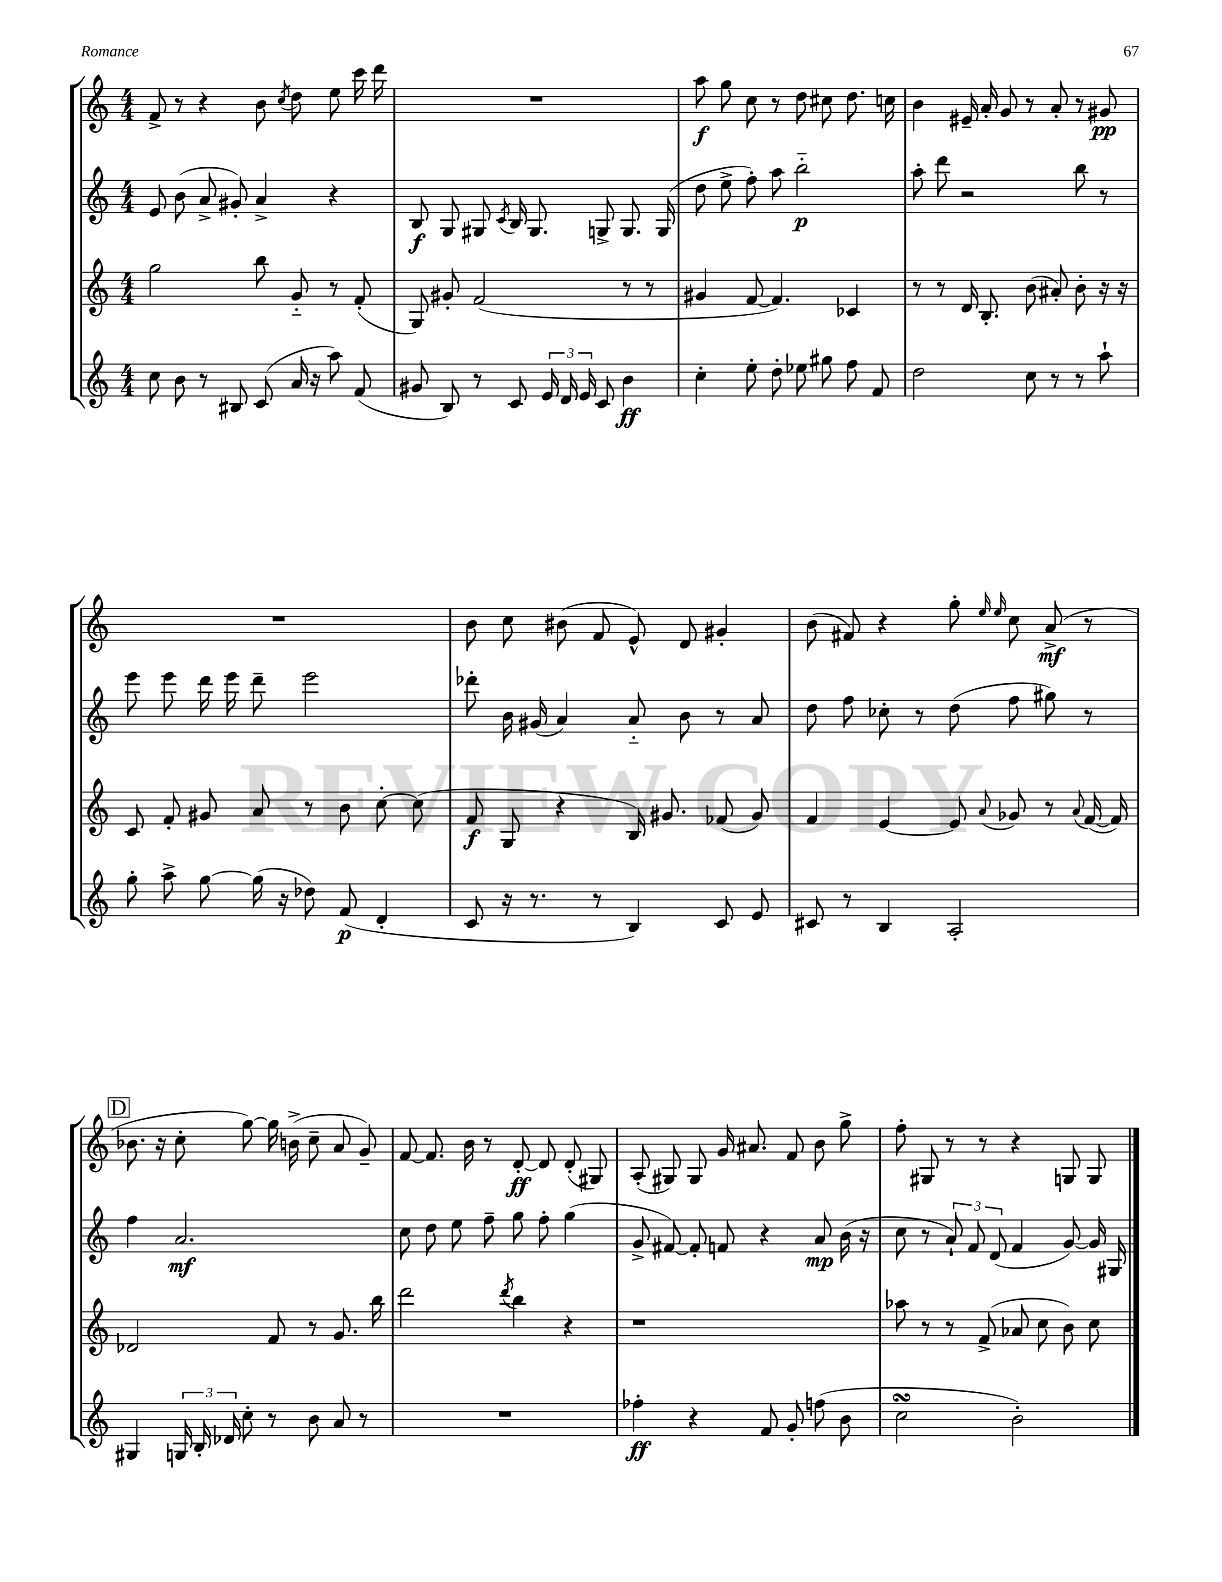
<<
\new StaffGroup <<
\new Staff = "s0" {
    \clef treble \key c \major \numericTimeSignature \time 4/4
    \autoBeamOff f'8-> r8 r4 b'8 \acciaccatura { c''8 } d''8 e''8 c'''16 d'''16 |
    R1 |
    a''8\f g''8 c''8 r8 d''8 cis''8 d''8. c''16 |
    b'4 eis'16-- a'16-. g'8 r8 a'8-. r8 gis'8\pp |
    R1 |
    b'8 c''8 bis'8( f'8 e'8-^) d'8 gis'4-. |
    b'8( fis'8) r4 g''8-. \grace { e''16 e''16 } c''8 a'8->\mf( r8 |
    \mark \markup { \box "D" } bes'8. r16 c''8-. g''8~) g''16 b'16->( c''8-- a'8 g'8--) |
    f'8~ f'8. b'16 r8 d'8~-.\ff d'8 d'8-.( gis8) |
    a8-.( gis8) gis8 g'16 ais'8. f'8 b'8 g''8-> |
    f''8-. gis8 r8 r8 r4 g8 g8 \bar "|." |
}
\new Staff = "s1" {
    \clef treble \key c \major \numericTimeSignature \time 4/4
    \autoBeamOff e'8 b'8( a'8-> gis'8-.) a'4-> r4 |
    b8\f g8 gis8 \acciaccatura { c'8 } b16 gis8. g8-> g8. g16( |
    d''8 e''8-> f''8-.) a''8 b''2-_\p |
    a''8-. d'''8 r2 b''8 r8 |
    e'''8 e'''8 d'''16 e'''16 d'''8-- e'''2 |
    des'''8-. b'16 gis'16( a'4) a'8-_ b'8 r8 a'8 |
    d''8 f''8 ces''8-. r8 d''8( f''8 gis''8) r8 |
    \mark \markup { \box "D" } f''4 a'2.\mf |
    c''8 d''8 e''8 f''8-- g''8 f''8-. g''4( |
    g'8-> fis'8~) fis'8-. f'8 r4 a'8\mp b'16( r16 |
    c''8 r8 \tuplet 3/2 { a'8-!) f'8 d'8( } f'4 g'8~) g'16 gis16 \bar "|." |
}
\new Staff = "s2" {
    \clef treble \key c \major \numericTimeSignature \time 4/4
    \autoBeamOff g''2 b''8 g'8-_ r8 f'8-.( |
    g8) gis'8-. f'2( r8 r8 |
    gis'4 f'8~ f'4.) ces'4 |
    r8 r8 d'16 b8.-. b'8( ais'8-.) b'8-. r16 r16 |
    c'8 f'8-. gis'8 a'8 r8 b'8 c''8~-. c''8( |
    f'8\f g8 r4 b16) gis'8. fes'8( gis'8) |
    f'4 e'4~ e'8 \appoggiatura { a'8 } ges'8 r8 \appoggiatura { a'8 } f'16~( f'16) |
    \mark \markup { \box "D" } des'2 f'8 r8 g'8. b''16 |
    d'''2 \acciaccatura { d'''8 } b''4 r4 |
    r1 |
    aes''8 r8 r8 f'8->( aes'8 c''8 b'8) c''8 \bar "|." |
}
\new Staff = "s3" {
    \clef treble \key c \major \numericTimeSignature \time 4/4
    \autoBeamOff c''8 b'8 r8 bis8 c'8( a'16 r16 a''8) f'8( |
    gis'8 b8) r8 c'8 \tuplet 3/2 { e'16 d'16 e'16 } c'8 b'4\ff |
    c''4-. e''8-. d''8-. ees''8 gis''8 f''8 f'8 |
    d''2 c''8 r8 r8 a''8-! |
    g''8-. a''8-> g''8~ g''16( r16 des''8) f'8\p( d'4-. |
    c'8 r16 r8. r8 b4) c'8 e'8 |
    cis'8 r8 b4 a2-. |
    \mark \markup { \box "D" } gis4 \tuplet 3/2 { g16 b16-. des'16 } c''8-. r8 b'8 a'8 r8 |
    R1 |
    fes''4-.\ff r4 f'8 g'8-. f''8( b'8 |
    c''2\turn b'2-.) \bar "|." |
}
>>
>>
\layout { \context { \Score \remove "Bar_number_engraver" } }
